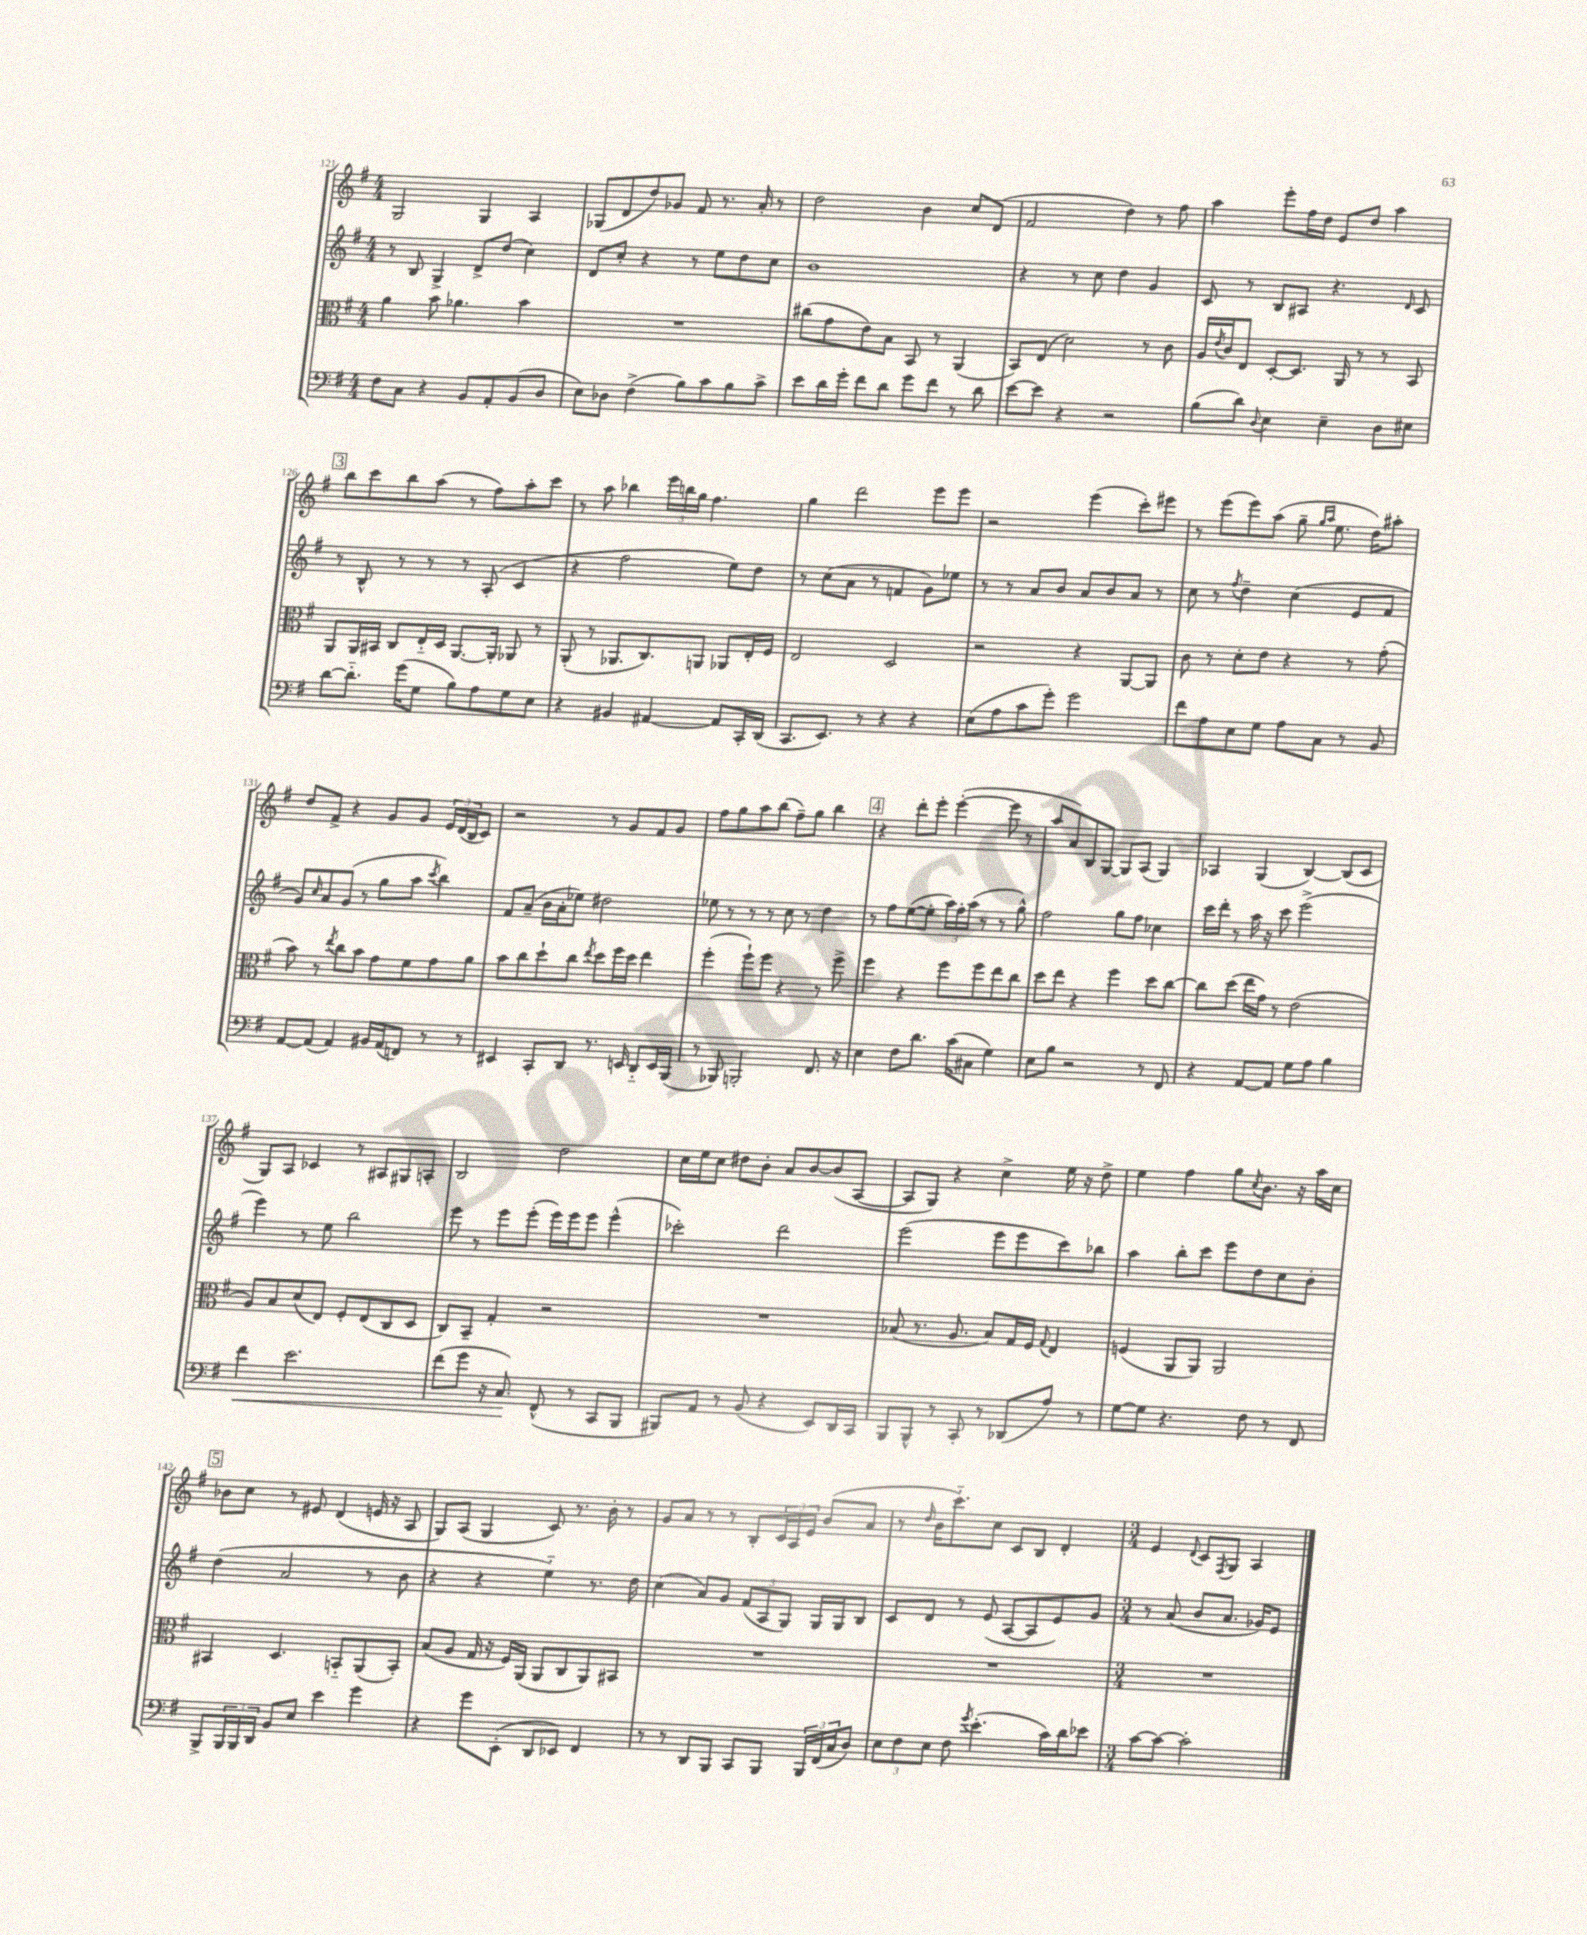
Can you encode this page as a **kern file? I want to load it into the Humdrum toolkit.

**kern	**kern	**kern	**kern
*staff4	*staff3	*staff2	*staff1
*clefF4	*clefC3	*clefG2	*clefG2
*k[f#]	*k[f#]	*k[f#]	*k[f#]
*M4/4	*M4/4	*M4/4	*M4/4
8F#	4a	8r	2G
8C	.	8B	.
4r	8b	4G^	.
.	4.a-	.	.
8BB	.	8d^	4G
8AA'	.	(8dd	.
(8BB	4b	4cc)	4A
8D	.	.	.
=	=	=	=
8E)	1r	8d	(8G-
8D-	.	8cc'	8d
(4F#^	.	4r	8dd)
.	.	.	8g-
8B)	.	8r	8f#
8c	.	8ee	8.r
8B	.	8dd	.
.	.	.	16a'
8c^	.	8cc	8r
=	=	=	=
8e	(8cc#	1b	2dd
16d	8g	.	.
16g'	.	.	.
8f#	8e)	.	.
8d	8B	.	.
8g	8BB	.	4b
8f#	8r	.	.
8r	(4AA	.	8cc
8d	.	.	(8d
=	=	=	=
[8e	8BB)	4r	2f#
8e]	(8E	.	.
4r	2d)	8r	.
.	.	8cc	.
2r	.	4dd	4dd)
.	8r	4g	8r
.	8c	.	8ff#
=	=	=	=
(8B	16A	8c	4aa
.	8qe	.	.
.	16c	.	.
8d)	8E	8r	.
8qqD	.	.	.
4E	[8D'	8B	8eee'
.	8.D]	8A#	16ff#
.	.	.	16dd
4E~	.	4.r	8e
.	16AA	.	.
.	8r	.	8dd
8D	8r	.	4aa
.	.	16qqd	.
8E#	8BB	8c	.
=	=	=	=
[8d	8AA	8r	8bb
8.d'~]	16AA	8B^^	8ccc
.	16BB#	.	.
.	8C	8r	8bb
(16g	.	.	.
8G	16E'~	8r	(8aa
.	16D	.	.
8B)	[8.AA	8r	8r
8A	.	(8A'	8ff#)
.	16AA']	.	.
8G	8AA-	4c	8aa'
8E	8r	.	8ccc
=	=	=	=
4r	(8AA'	4r	8r
.	8r	.	8aa
4BB#	8.AA-	2ff#	4bb-
.	8.C)	.	.
[4AA#	.	.	24eee
.	.	.	24bb
.	.	.	24gg
.	8AA	.	4.ff#
8AA#]	8AA-	8ee)	.
16CC'	16E'	8dd	.
(16DD	16F#	.	.
=	=	=	=
8.CC	2E	8r	4gg
.	.	(8cc	.
8.EE)	.	.	.
.	.	8a	2ddd
8r	.	8r	.
4r	2D	4f	.
4r	.	8g)	8eee
.	.	8ee-	8eee
=	=	=	=
(8E	2r	8r	2r
8A	.	8r	.
8c	.	8a	.
8g')	.	8b	.
2g	4r	8a	(4eee
.	.	8b	.
.	[8AA	8a	8ccc')
.	8AA]	8r	8eee#
=	=	=	=
8f#	8c	8cc	8r
8A	8r	8r	(8eee
.	.	8qff#	.
8E	8d'	4dd~	8eee)
8G	8e	.	(8aa
8A	4r	(4cc	8gg~
.	.	.	16qqgg
.	.	.	16qqaa
8C	.	.	8.ee
8r	8r	8e	.
.	.	.	16dd)
8BB	(8g'	8f#	8aa#'
=	=	=	=
[8AA	8b)	8g)	8dd
.	.	16qqcc	.
(8AA]	8r	8a	8f#^
.	8qee	.	.
4AA)	8cc	(8g	4r
.	8b	8r	.
16BB#	8g	8gg	8g
(16AA	.	.	.
8FF)	8f#	8aa	8g
.	.	8qccc	.
8r	8g	4bb)	24e
.	.	.	(24d
.	.	.	24B
8r	8a	.	8c)
=	=	=	=
4EE#	8b	8f#	2r
.	8cc	(8a~	.
8CC'	8dd`	16b	.
.	.	16a'	.
8DD	8cc	8ee-)	.
.	8qee	.	.
8.r	8dd	2dd#	8r
.	16ff#	.	8g
16EE	16dd	.	.
8DD'~	4ee	.	8f#
16EE	.	.	8g
(16BBB	.	.	.
=	=	=	=
8r	(4ff#'	8ee-	8ff#
8BBB-)	.	8r	8gg
2BBB'	8ff#`)	8r	8aa
.	8ff#	8r	(8bb
.	4r	8cc	8ff#~)
.	.	8r	8gg
8.FF#	8r	4dd	4bb
.	8ff#^	.	.
16r	.	.	.
=	=	=	=
4E	4ff#	8r	4r
.	.	8ff#	.
8F#	4r	([8ee	8ddd'
8.d	.	8ee']	8eee'
.	8ff#	24aa)	([4eee'
.	.	24ff#'	.
(16c	.	.	.
.	.	(24aa	.
8C#	8ff#	8r	.
4G)	8ee	8r	8eee]
.	8cc	8gg^^)	8r
=	=	=	=
8E	8dd	2ff#	8aa
8B	8ee	.	8a)
2r	4r	.	8B
.	.	.	[8G
.	4ff#	8gg	8G]
.	.	8ff#	(8A
8r	8dd	4cc-	4G)
8FF#	[8cc	.	.
=	=	=	=
4r	8cc]	16ccc	4A-
.	.	16ddd'	.
.	(8dd	8r	.
[8AA	16ee	16aa	(4G
.	16g)	16r	.
8AA]	8r	8ccc	.
8G	(2e	(2eee^	[4B)
8A	.	.	.
4B	.	.	(8B]
.	.	.	8c
=	=	=	=
4f#	8A)	4eee)	8G)
.	8B	.	8A
2.e	(8d	8r	4c-
.	8E)	8ee	.
.	8F#'	2bb	8r
.	(8E	.	8A#
.	8C	.	8G#
.	8D	.	8A'
=	=	=	=
(8f#	8C)	8eee	2B
8g	8BB~	8r	.
16r	4G'	8eee	.
8.C)	.	.	.
.	.	(8eee'	.
(8FF#^^	2r	16eee)	2dd
.	.	16eee	.
8r	.	8eee	.
8CC	.	(4eee^^	.
8BBB	.	.	.
=	=	=	=
8BBB#)	1r	2ccc-')	16cc
.	.	.	16ee
8AA	.	.	8cc
8r	.	.	8dd#
(8BB	.	.	8b'
4r	.	2ddd	8a
.	.	.	[8b
8EE)	.	.	(8b]
16DD	.	.	[8A
16CC	.	.	.
=	=	=	=
8BBB	(8B-	(2eee	8A]
8BBB^^	8.r	.	8G)
8r	.	.	4r
.	8.A	.	.
8CC'	.	.	.
8r	8B-)	8eee	4cc^
(8DD-	16G	8eee	.
.	16F#	.	.
.	8qqG	.	.
8A)	4E	8ccc)	16ee
.	.	.	16r
8r	.	8bb-	8dd^
=	=	=	=
[8G	(4F	4aa	4ee
8G]	.	.	.
4.r	8AA	8bb'	4ff#
.	8AA)	8ccc	.
.	2AA	8eee	8gg
.	.	.	8qcc
8F#	.	8dd	8.b
8r	.	8cc	.
.	.	.	16r
8FF#	.	8b'	16aa
.	.	.	16cc
=	=	=	=
8BBB^	4BB#	(4dd	8b-
24BBB	.	.	8cc
24BBB	.	.	.
24DD	.	.	.
8BB	4.D	2a	8r
8E	.	.	8e#
4e	.	.	(4d
.	8BB'~	.	.
4g	(8AA	8r	16e
.	.	.	16r
.	8BB')	8b	8A
=	=	=	=
4r	(8B	4r	8G)
.	8A	.	(8A
8g	16G	4r	4G
.	16r	.	.
(8EE'	16F#)	.	.
.	(16AA	.	.
8DD	8AA	4ee'~)	8c)
8EE-)	8C	.	8.r
4FF#	8AA)	8.r	.
.	.	.	16b'
.	8BB#	.	8r
.	.	16dd	.
=	=	=	=
8r	1r	(4cc	8g
8r	.	.	8a
8DD	.	8a)	8r
8BBB	.	8g	8r
8CC	.	(12f#	8B'
.	.	12A	.
8BBB	.	.	24c
.	.	12G)	24A
.	.	.	24e
24BBB	.	16G	(8b
(24FF#	.	.	.
.	.	16G	.
24C	.	.	.
8D)	.	8B	8a
=	=	=	=
12E	1r	8c	8r
12F#	.	.	.
.	.	.	16qqdd
.	.	8d	16b
12E	.	.	.
.	.	.	8.ccc'~)
8F#	.	8r	.
8qg	.	.	.
(4.e'	.	(8e	8cc
.	.	[8A	8c
.	.	8A]	8B
16c)	.	8e)	4d'
16d	.	.	.
8e-	.	8g	.
=	=	=	=
*M3/4	*M3/4	*M3/4	*M3/4
[8c	2.r	8r	4e
8c_	.	(8a	.
.	.	.	8qqd
2c']	.	8b	8c
.	.	.	8qF#
.	.	8.a	8G
.	.	.	4A
.	.	16g-)	.
.	.	8e	.
==	==	==	==
*-	*-	*-	*-
